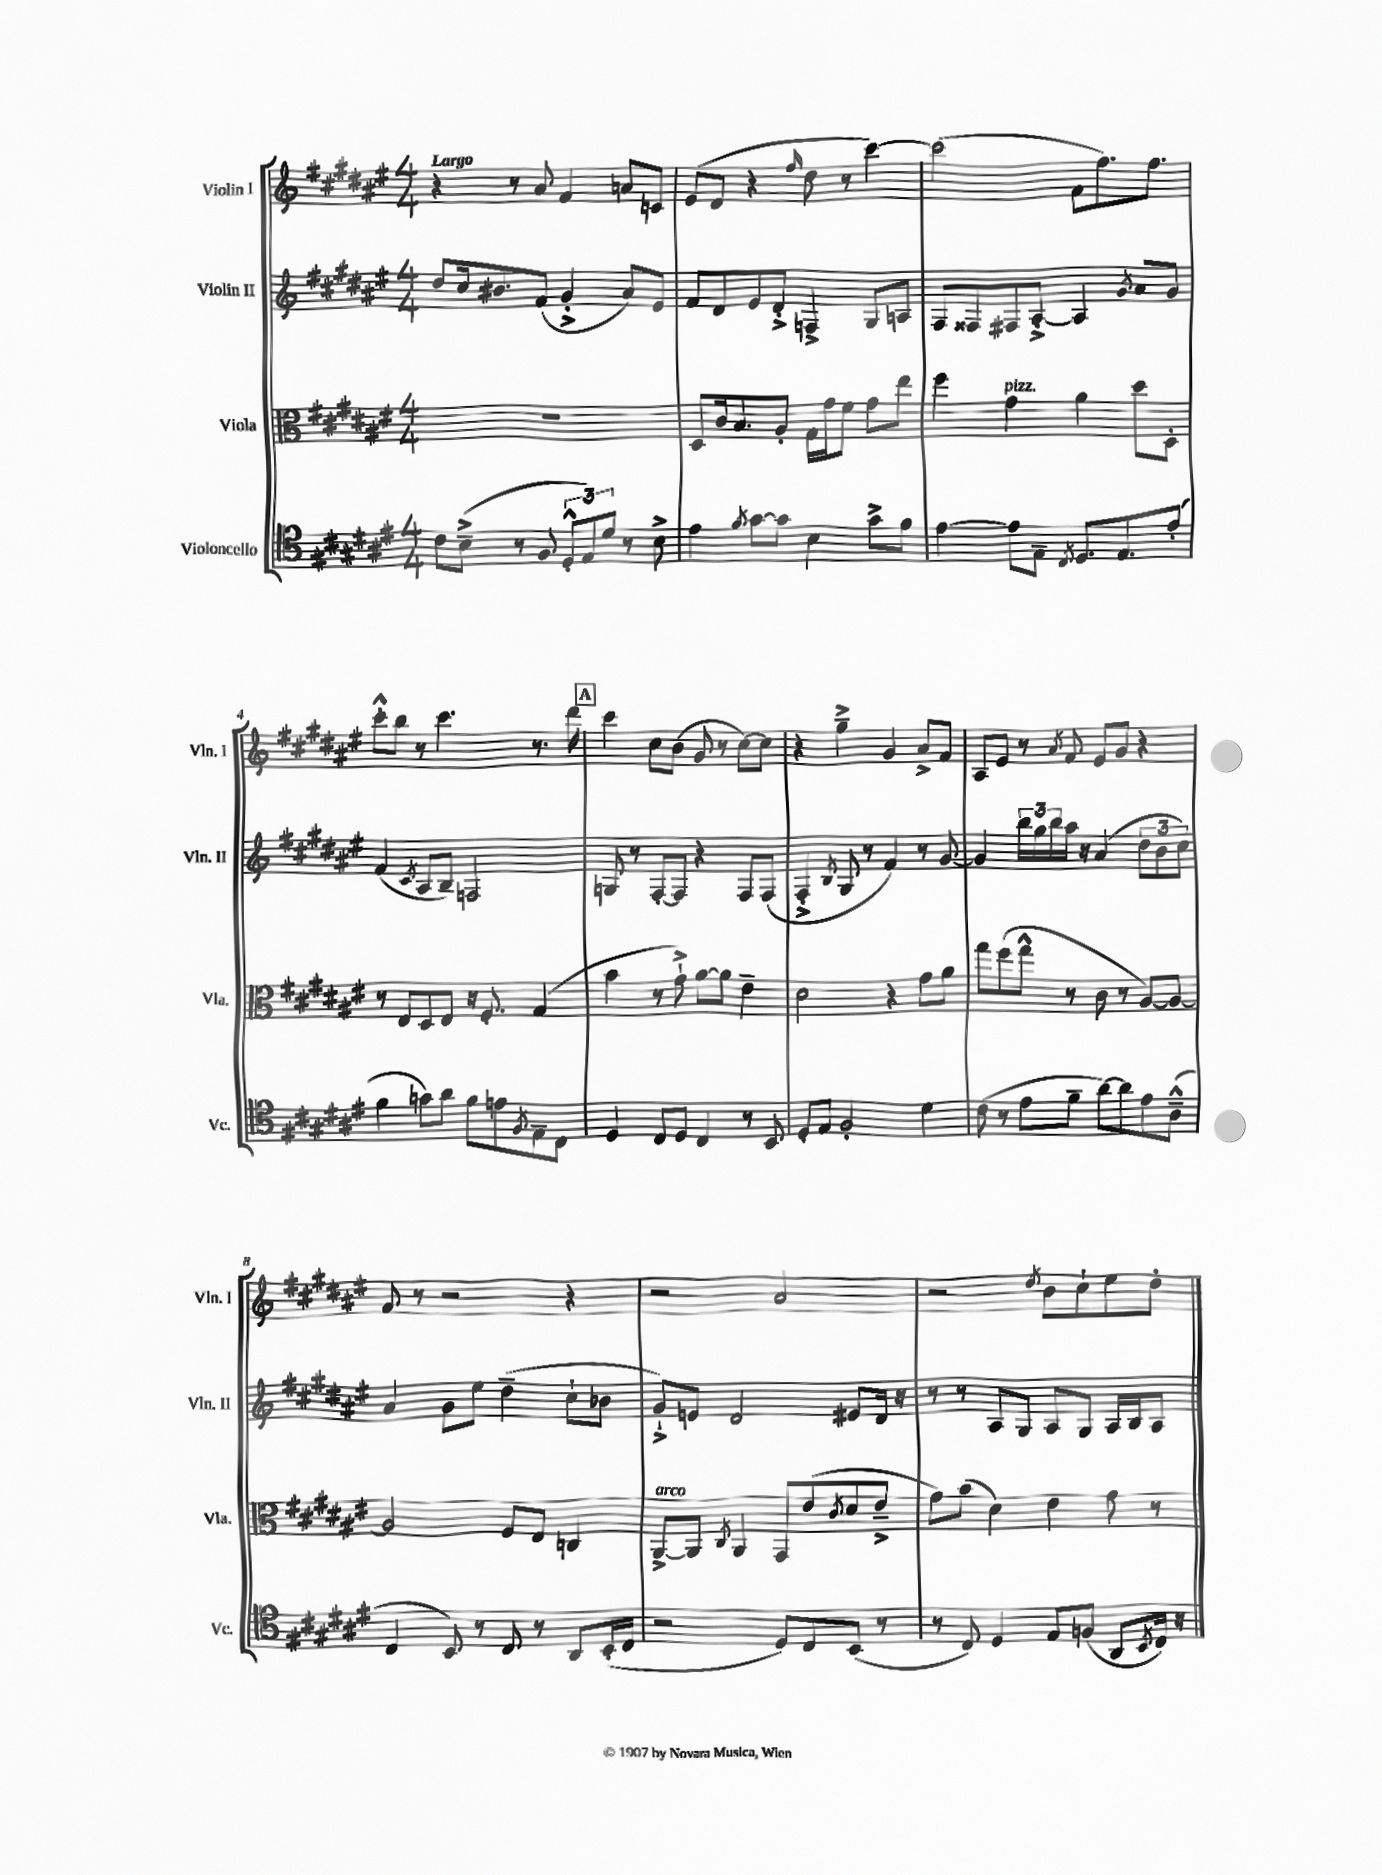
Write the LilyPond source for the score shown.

<<
\new StaffGroup <<
\new Staff = "s0" \with { instrumentName = "Violin I" shortInstrumentName = "Vln. I" } {
    \clef treble \key fis \major \numericTimeSignature \time 4/4 \tempo "Largo"
    r4 r8 ais'8 fis'4 a'8 c'8 |
    eis'8( dis'8 r4 \grace { fis''16 } dis''8 r8 cis'''4~) |
    cis'''2( fis'8 fis''8.) fis''8. |
    cis'''8-.-^ b''8 r8 cis'''4. r8. dis'''16 |
    \mark \markup { \box "A" } cis'''4 cis''8 b'8( gis'8 r8 cis''8~) cis''8 |
    r4 gis''4---> gis'4 ais'8-> fis'8 |
    ais8 eis'8 r8 \acciaccatura { ais'8 } fis'8 eis'8 gis'8 r4 |
    fis'8 r8 r2 r4 |
    r2 ais'2 |
    r2 \acciaccatura { dis''8 } b'8 cis''8-! eis''8 dis''8-. \bar "|." |
}
\new Staff = "s1" \with { instrumentName = "Violin II" shortInstrumentName = "Vln. II" } {
    \clef treble \key fis \major \numericTimeSignature \time 4/4
    dis''8 cis''16 bis'8. fis'8( gis'4-.-> ais'8) eis'8 |
    fis'8 dis'8 eis'8 dis'8-.-> f4-> gis8 a8 |
    fis8 fisis8 fis8 ais8~-.-> ais4 \acciaccatura { gis'8 } ais'8 gis'8 |
    fis'4( \acciaccatura { cis'8 } ais8 b8--) f2 |
    \mark \markup { \box "A" } g8 r8 fis8~-. fis8 r4 fis8 fis8( |
    fis4-.-> \acciaccatura { b8 } gis8 r8 fis'4) r8 gis'8~ |
    gis'4 \tuplet 3/2 { b''16 gis''16 b''16 } ais''16 r16 ais'4( \tuplet 3/2 { dis''8 b'8 cis''8) } |
    ais'4 gis'8 eis''8 dis''4--( cis''8-! bes'8 |
    gis'8-!->) e'8 dis'2 eis'8 dis'16 r16 |
    r8 r8 ais8 gis8 ais8 gis8 ais16 b16 ais8 \bar "|." |
}
\new Staff = "s2" \with { instrumentName = "Viola" shortInstrumentName = "Vla." } {
    \clef alto \key fis \major \numericTimeSignature \time 4/4
    R1 |
    dis8 cis'16 b8. ais8-. gis16 gis'16 fis'8 gis'8 eis''8 |
    fis''4 gis'4^\markup { \italic "pizz." } ais'4 dis''8 dis8-. |
    r8 eis8 dis8 eis8 r16 fis8.-. gis4( |
    \mark \markup { \box "A" } b'4 r8 gis'8-!->) ais'8~ ais'8 eis'4-- |
    dis'2 r4 gis'8 ais'8 |
    gis''8 fis''8( gis''8-^ r8 cis'8 r8 ais8~) ais8~ |
    ais2 fis8 eis8 c4 |
    ais,8~->^\markup { \italic "arco" } ais,8 \acciaccatura { cis8 } ais,4 gis,8 eis'8( \acciaccatura { cis'8 } dis'8 eis'8---> |
    gis'8) b'8( dis'4) eis'4 gis'8 r8 \bar "|." |
}
\new Staff = "s3" \with { instrumentName = "Violoncello" shortInstrumentName = "Vc." } {
    \clef tenor \key fis \major \numericTimeSignature \time 4/4
    cis'8 b8--->( r8 fis8 \tuplet 3/2 { dis8-.-^ eis8) dis'8 } r8 b8-> |
    eis'4 \acciaccatura { fis'8 } gis'8~ gis'8 b4 gis'8-> fis'8 |
    eis'4~ eis'8 eis8-- \acciaccatura { cis8 } dis8. eis8. eis'8-.( |
    fis'4 g'8) ais'8 fis'8 e'8 \acciaccatura { fis8 } eis8-- cis8 |
    \mark \markup { \box "A" } dis4 cis8 dis8 cis4 r8 b,8 |
    dis8-. eis8 fis2-. dis'4 |
    cis'8( r8 eis'8 fis'8-- ais'8~) ais'8 eis'8 ais8---^( |
    cis4 b,8) r8 cis8 r8 ais,8 b,16-.( cis16 |
    r2 dis8) cis8 b,8( r8 |
    r8 cis8) dis4 eis8 f8( ais,8 \acciaccatura { b,8 } cis16) r16 \bar "|." |
}
>>
>>
